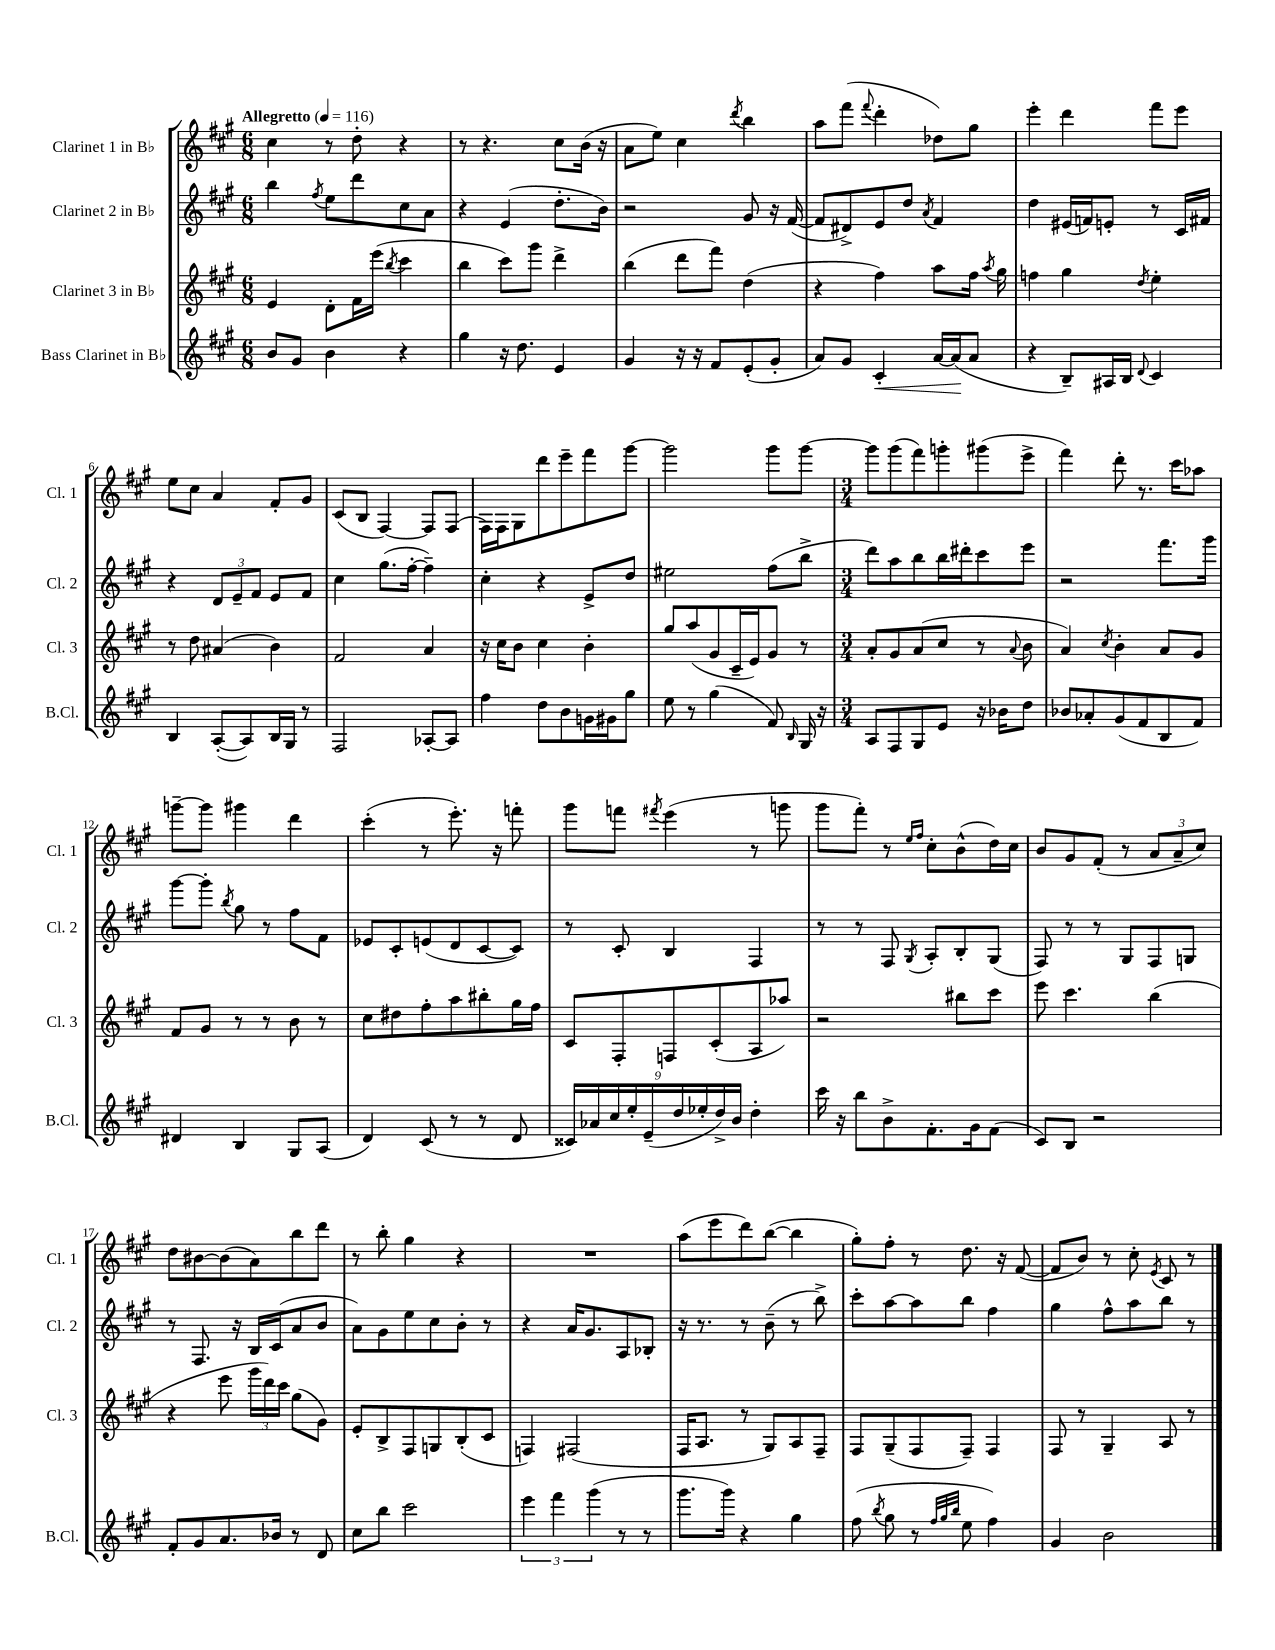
<<
\new StaffGroup <<
\new Staff = "s0" \with { instrumentName = "Clarinet 1 in Bb" shortInstrumentName = "Cl. 1" } {
    \clef treble \key a \major \numericTimeSignature \time 6/8 \tempo "Allegretto" 4 = 116
    \autoBeamOff cis''4 r8 d''8-. r4 |
    r8 r4. cis''8[ b'16]( r16 |
    a'8[ e''8]) cis''4 \acciaccatura { d'''8 } b''4 |
    a''8[ fis'''8]( \appoggiatura { fis'''8 } d'''4-. des''8[) gis''8] |
    e'''4-. d'''4 fis'''8[ e'''8] |
    e''8[ cis''8] a'4 fis'8[-. gis'8] |
    cis'8[( b8] fis4~) fis8[ fis8]( |
    fis16[) fis16 gis8 d'''8 e'''8-- fis'''8 gis'''8]~ |
    gis'''2 gis'''8[ gis'''8]~ |
    \numericTimeSignature \time 3/4 gis'''8[ gis'''8( fis'''8) g'''8-. gis'''8( e'''8]-> |
    fis'''4) d'''8-. r8. cis'''16[ aes''8] |
    g'''8[~-- g'''8] gis'''4 d'''4 |
    cis'''4-.( r8 e'''8.-.) r16 f'''8-. |
    gis'''8[ f'''8] \acciaccatura { fis'''8 } e'''4( r8 g'''8 |
    gis'''8[ fis'''8]-.) r8 \grace { e''16[ fis''16] } cis''8[-. b'8-^( d''16) cis''16] |
    b'8[ gis'8 fis'8]-.( r8 \tuplet 3/2 { a'8[ a'8-- cis''8]) } |
    d''8[ bis'8~ bis'8( a'8) b''8 d'''8] |
    r8 b''8-. gis''4 r4 |
    R2. |
    a''8[( e'''8 d'''8) b''8]~( b''4 |
    gis''8[-.) fis''8]-. r8 d''8. r16 fis'8~( |
    fis'8[ b'8]) r8 cis''8-. \acciaccatura { e'8 } cis'8 r8 \bar "|." |
}
\new Staff = "s1" \with { instrumentName = "Clarinet 2 in Bb" shortInstrumentName = "Cl. 2" } {
    \clef treble \key a \major \numericTimeSignature \time 6/8
    \autoBeamOff b''4 \acciaccatura { fis''8 } e''8[ d'''8 cis''8 a'8] |
    r4 e'4( d''8.[-. b'16]) |
    r2 gis'8 r16 fis'16~( |
    fis'8[ dis'8->) e'8 d''8] \acciaccatura { a'8 } fis'4 |
    d''4 eis'16[( f'16) e'8]-. r8 cis'16[ fis'16] |
    r4 \tuplet 3/2 { d'8[ e'8-- fis'8] } e'8[ fis'8] |
    cis''4 gis''8.[( fis''16]~-. fis''4--) |
    cis''4-. r4 e'8[-> d''8] |
    eis''2 fis''8[( b''8]-> |
    \numericTimeSignature \time 3/4 d'''8[) a''8 b''8 b''16 dis'''16-. cis'''8 e'''8] |
    r2 fis'''8.[ gis'''16] |
    gis'''8[~ gis'''8]-. \acciaccatura { b''8 } gis''8 r8 fis''8[ fis'8] |
    ees'8[ cis'8-. e'8( d'8 cis'8~ cis'8]) |
    r8 cis'8-. b4 fis4 |
    r8 r8 fis8 \acciaccatura { gis8 } a8[-. b8-. gis8]( |
    fis8) r8 r8 gis8[ fis8 g8] |
    r8 fis8. r16 b16[ cis'16( a'8 b'8] |
    a'8[) gis'8 e''8 cis''8 b'8]-. r8 |
    r4 a'16[ gis'8. a8 bes8]-. |
    r16 r8. r8 b'8--( r8 b''8->) |
    cis'''8[-. a''8~ a''8 b''8] fis''4 |
    gis''4 fis''8[-^ a''8 b''8] r8 \bar "|." |
}
\new Staff = "s2" \with { instrumentName = "Clarinet 3 in Bb" shortInstrumentName = "Cl. 3" } {
    \clef treble \key a \major \numericTimeSignature \time 6/8
    \autoBeamOff e'4 d'8[-. fis'16 e'''16]( \acciaccatura { b''8 } cis'''4 |
    b''4 cis'''8[) gis'''8] d'''4-> |
    b''4( d'''8[ fis'''8]) d''4( |
    r4 fis''4) a''8[ fis''16] \acciaccatura { a''8 } gis''16 |
    f''4 gis''4 \acciaccatura { d''8 } e''4-. |
    r8 d''8 ais'4( b'4) |
    fis'2 a'4 |
    r16 cis''16[ b'8] cis''4 b'4-. |
    gis''8[ a''8( gis'8 cis'16-- e'16) gis'8] r8 |
    \numericTimeSignature \time 3/4 a'8[-. gis'8 a'8( cis''8] r8 \appoggiatura { a'8 } b'8 |
    a'4) \acciaccatura { cis''8 } b'4-. a'8[ gis'8] |
    fis'8[ gis'8] r8 r8 b'8 r8 |
    cis''8[ dis''8 fis''8-. a''8 bis''8-. gis''16 fis''16] |
    cis'8[ fis8-. f8 cis'8-.( a8 aes''8]) |
    r2 bis''8[ cis'''8] |
    e'''8 cis'''4. b''4( |
    r4 e'''8 \tuplet 3/2 { gis'''16[ d'''16) cis'''16] } gis''8[( gis'8]) |
    e'8[-. b8-> fis8 g8 b8-.( cis'8] |
    f4) fis2( |
    fis16[ a8.] r8 gis8[) a8 fis8]-- |
    fis8[ gis8--( fis8 fis8]--) fis4 |
    fis8 r8 gis4-- a8 r8 \bar "|." |
}
\new Staff = "s3" \with { instrumentName = "Bass Clarinet in Bb" shortInstrumentName = "B.Cl." } {
    \clef treble \key a \major \numericTimeSignature \time 6/8
    \autoBeamOff b'8[ gis'8] b'4 r4 |
    gis''4 r16 d''8. e'4 |
    gis'4 r16 r16 fis'8[ e'8-.( gis'8]-. |
    a'8[) gis'8] cis'4-.\< a'16[~ a'16\!( a'8] |
    r4 b8[--) ais16 b16] \appoggiatura { d'8 } cis'4 |
    b4 a8[~-.( a8) b16 gis16] r8 |
    fis2 aes8[~-. aes8] |
    fis''4 d''8[ b'8 g'16 gis'16 gis''8] |
    e''8 r8 gis''4( fis'8) \grace { b16 } gis16 r16 |
    \numericTimeSignature \time 3/4 a8[ fis8 gis8 e'8] r16 bes'16[ d''8] |
    bes'8[ aes'8-. gis'8( fis'8 b8 fis'8]) |
    dis'4 b4 gis8[ a8]( |
    d'4) cis'8( r8 r8 d'8 |
    \tuplet 9/8 { cisis'16[) aes'16 cis''16 e''16-. e'16--( d''16 ees''16-. d''16->) b'16] } d''4-. |
    cis'''16 r16 b''8[ b'8-> fis'8.-. gis'16 fis'8]( |
    cis'8[) b8] r2 |
    fis'8[-. gis'8 a'8. bes'16] r8 d'8 |
    cis''8[ b''8] cis'''2 |
    \tuplet 3/2 { e'''4 fis'''4 gis'''4( } r8 r8 |
    gis'''8.[ gis'''16]) r4 gis''4 |
    fis''8( \acciaccatura { b''8 } gis''8 r8 \grace { fis''32[ gis''32 b''32] } e''8 fis''4) |
    gis'4 b'2 \bar "|." |
}
>>
>>
